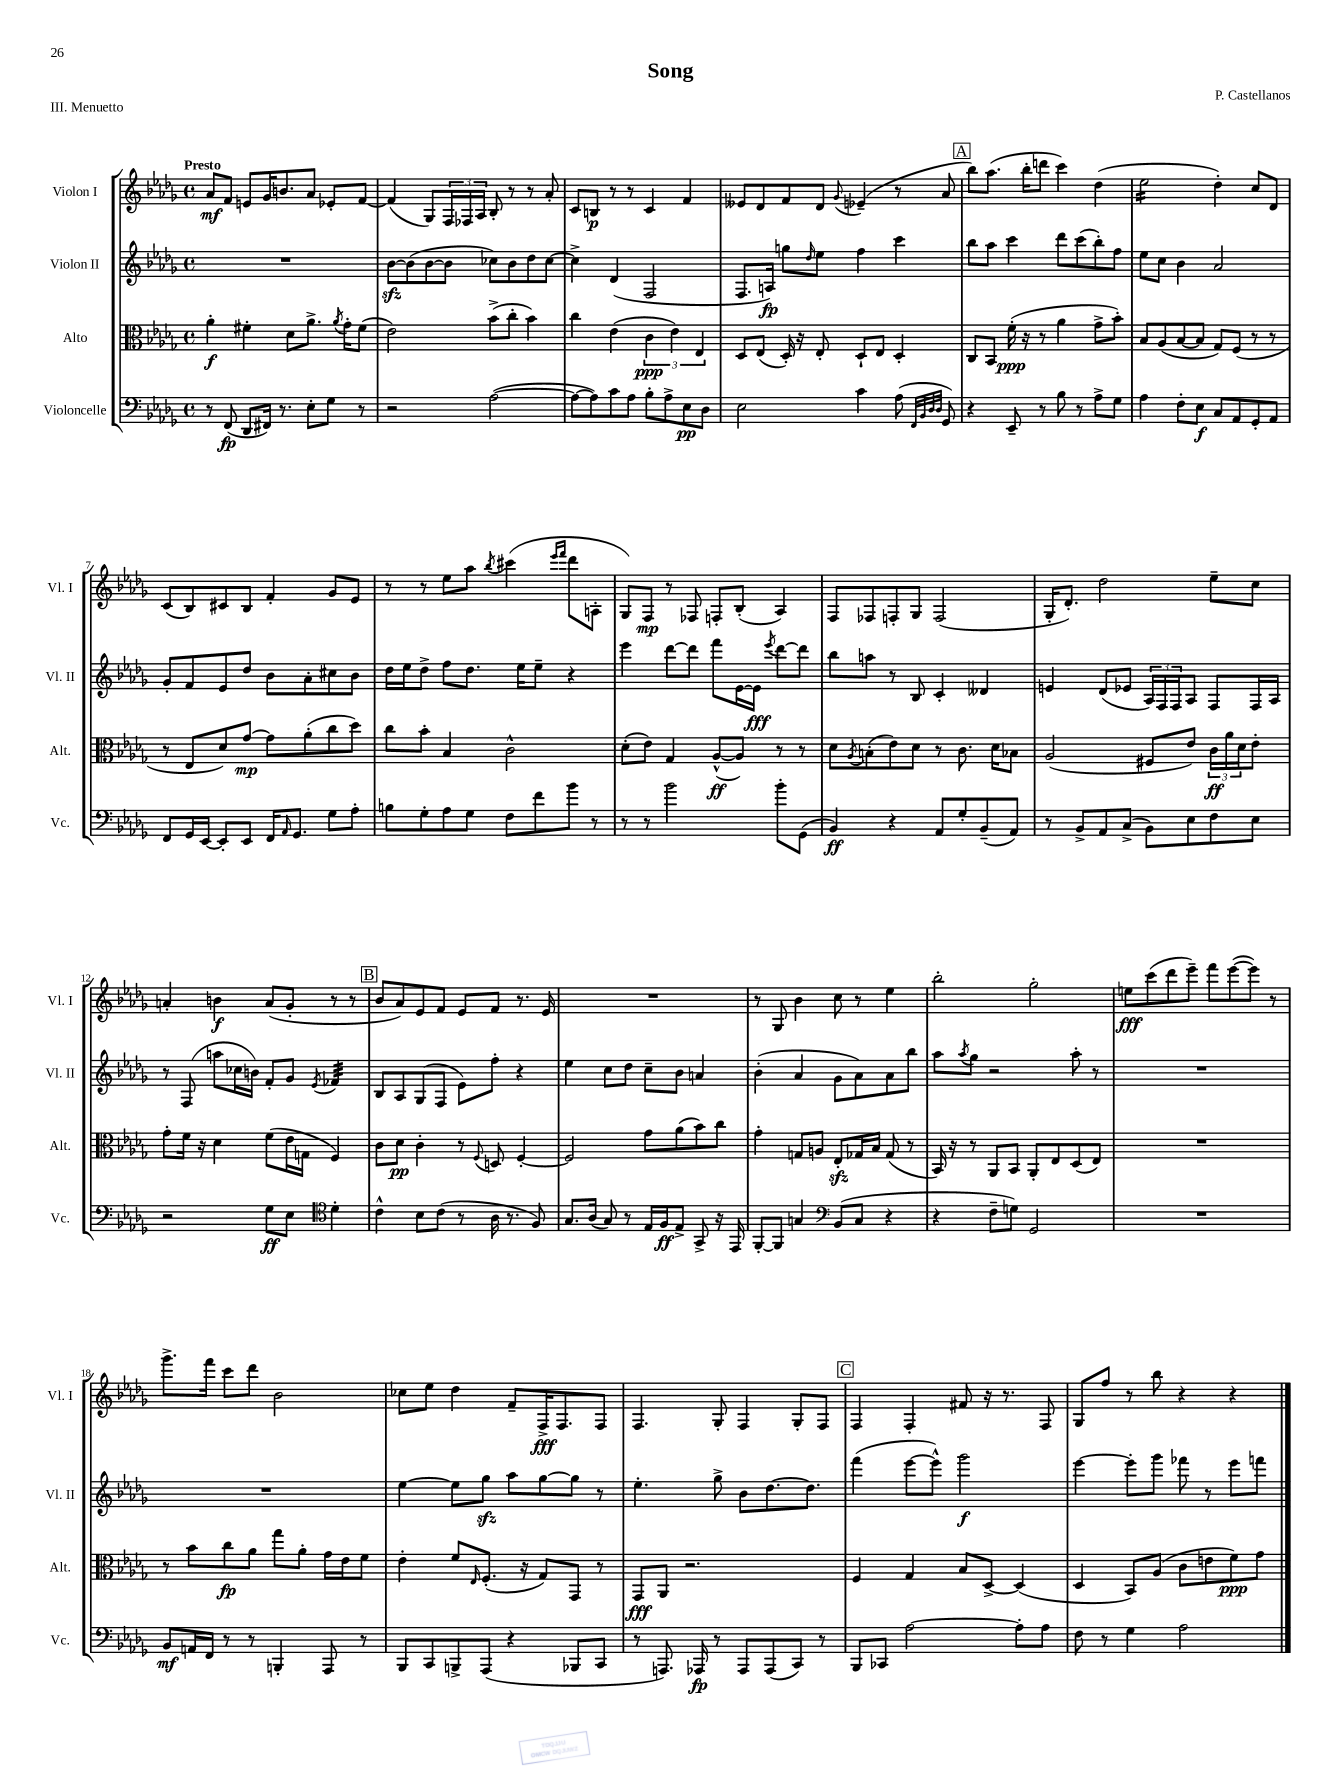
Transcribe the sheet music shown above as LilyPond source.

\header { title = "Song" composer = "P. Castellanos" piece = "III. Menuetto" }
<<
\new StaffGroup <<
\new Staff = "s0" \with { instrumentName = "Violon I" shortInstrumentName = "Vl. I" } {
    \clef treble \key des \major \defaultTimeSignature \time 4/4 \tempo "Presto"
    aes'8\mf f'8 e'8 ges'16 b'8. aes'8 ees'8-. f'8~ |
    f'4( ges8) \tuplet 3/2 { f16 fes16 aes16 } bes8-. r8 r8 aes'8-. |
    c'8 b8\p r8 r8 c'4 f'4 |
    eeses'8 des'8 f'8 des'8 \appoggiatura { ges'8 } ees'4--( r8 aes'8 |
    \mark \markup { \box "A" } bes''8) aes''8.( bes''16-. d'''8 c'''4) des''4( |
    ees''2:16 des''4-.) c''8 des'8 |
    c'8( bes8) cis'8 bes8 f'4-. ges'8 ees'8 |
    r8 r8 ees''8 aes''8 \acciaccatura { bes''8 } cis'''4( \grace { ees'''16 f'''16 } des'''8 a8-. |
    ges8) f8\mp r8 fes8 f8-. bes8-.( aes4) |
    f8 fes8 f8-. ges8 f2( |
    ges16-. des'8.-.) des''2 ees''8-- c''8 |
    a'4-. b'4\f a'8( ges'8-. r8 r8 |
    \mark \markup { \box "B" } bes'8 aes'8) ees'8 f'8 ees'8 f'8 r8. ees'16 |
    R1 |
    r8 ges8 bes'4 c''8 r8 ees''4 |
    bes''2-. ges''2-. |
    e''8\fff c'''8( des'''8 ees'''8--) f'''8 ees'''8~( ees'''8) r8 |
    ges'''8.-> f'''16 c'''8 des'''8 bes'2 |
    ces''8 ees''8 des''4 f'8-- f16->\fff f8. f8 |
    f4. ges8-. f4 ges8-. f8 |
    \mark \markup { \box "C" } f4 f4-. fis'8 r16 r8. f8 |
    ges8 f''8 r8 bes''8 r4 r4 \bar "|." |
}
\new Staff = "s1" \with { instrumentName = "Violon II" shortInstrumentName = "Vl. II" } {
    \clef treble \key des \major \defaultTimeSignature \time 4/4
    R1 |
    bes'8~\sfz bes'8( bes'8~ bes'8 ces''8) bes'8 des''8 ces''8~ |
    ces''4-> des'4( f2 |
    f8. a16\fp) g''8 \grace { des''16 } ees''8 f''4 c'''4 |
    \mark \markup { \box "A" } bes''8 aes''8 c'''4 des'''8 c'''8( bes''8-.) f''8 |
    ees''8 c''8 bes'4 aes'2 |
    ges'8-. f'8 ees'8 des''8 bes'8 aes'8-. cis''8 bes'8 |
    des''16 ees''16 des''8-> f''8 des''8. ees''16 ees''8-- r4 |
    ees'''4 des'''8~ des'''8 f'''8 ees'16~ ees'16\fff \acciaccatura { ees'''8 } des'''8~ des'''8 |
    bes''8 a''8 r8 bes8 c'4-. deses'4 |
    e'4 des'8( ees'8 \tuplet 3/2 { aes16) f16 f16 } aes8 f8 f16 aes16 |
    r8 f8( a''8 ces''16 b'16) f'8-. ges'8 \acciaccatura { ees'8 } fes'4:32 |
    \mark \markup { \box "B" } bes8 aes8 ges8( f8 ees'8) f''8-. r4 |
    ees''4 c''8 des''8 c''8-- bes'8 a'4 |
    bes'4-.( aes'4 ges'8 aes'8) aes'8 bes''8 |
    aes''8 \acciaccatura { aes''8 } ges''8 r2 aes''8-. r8 |
    R1 |
    R1 |
    ees''4~ ees''8 ges''8\sfz aes''8 ges''8~ ges''8 r8 |
    ees''4.-. ges''8-> bes'8 des''8.~ des''8. |
    \mark \markup { \box "C" } f'''4( ees'''8~ ees'''8-^) ges'''2\f |
    ees'''4~ ees'''8-. ges'''8 fes'''8 r8 ees'''8 f'''8 \bar "|." |
}
\new Staff = "s2" \with { instrumentName = "Alto" shortInstrumentName = "Alt." } {
    \clef alto \key des \major \defaultTimeSignature \time 4/4
    aes'4-.\f fis'4-. des'8 aes'8.-> \acciaccatura { aes'8 } ges'16-. fis'8( |
    ees'2) bes'8->( c''8-. bes'4) |
    c''4 ees'4( \tuplet 3/2 { c'4\ppp ees'4) ees4 } |
    des8 ees8( des16-.) r16 ees8-. des8-! ees8 des4-. |
    \mark \markup { \box "A" } c8 bes,8 f'16-.\ppp( r16 r8 aes'4 ges'8-> bes'8-.) |
    bes8 aes8( bes8~ bes8 ges8) f8( r8 r8 |
    r8 ees8 des'8) ges'8~\mp ges'8 aes'8-.( c''8 des''8) |
    c''8 bes'8-. bes4 c'2-^ |
    des'8-.( ees'8) ges4 aes8~-^\ff( aes8) r8 r8 |
    des'8 \acciaccatura { aes8 } b8-.( ees'8) des'8 r8 c'8. des'16 bes8 |
    aes2( fis8 ees'8) \tuplet 3/2 { c'16\ff aes'16 des'16 } ees'8-. |
    ges'8-. f'16 r16 des'4 f'8( ees'16 g16 f4) |
    \mark \markup { \box "B" } c'8 des'8\pp c'4-. r8 \appoggiatura { f8 } d8 f4~-. |
    f2 ges'8 aes'8( bes'8) c''8 |
    ges'4-. g8 a8 ees8-.\sfz ges16 bes16 ges8( r8 |
    bes,16) r16 r8 aes,8 bes,8 aes,8-. ees8 des8( ees8) |
    R1 |
    r8 bes'8 c''8\fp aes'8 ges''8 aes'8-. ges'16 ees'16 f'8 |
    ees'4-. f'8 \grace { ees16 } f8.-.( r16 ges8) ges,8 r8 |
    ges,8\fff aes,8 r2. |
    \mark \markup { \box "C" } f4 ges4 bes8 des8~-> des4( |
    des4 bes,8) aes8( c'8 e'8 f'8\ppp) ges'8 \bar "|." |
}
\new Staff = "s3" \with { instrumentName = "Violoncelle" shortInstrumentName = "Vc." } {
    \clef bass \key des \major \defaultTimeSignature \time 4/4
    r8 f,8\fp( des,8 fis,16) r8. ees8-. ges8 r8 |
    r2 aes2~( |
    aes8~ aes8) c'8 aes8 bes8-. aes8-> ees8\pp des8 |
    ees2 c'4 aes8( \grace { f,32 bes,32 des32 des32 } ges,8) |
    \mark \markup { \box "A" } r4 ees,8-- r8 bes8 r8 aes8-> ges8 |
    aes4 f8-. ees8\f c8 aes,8 ges,8-. aes,8 |
    f,8 ges,16 ees,16~ ees,8-. ees,8 f,16 \grace { aes,16 } ges,8. ges8 aes8-. |
    b8 ges8-. aes8 ges8 f8 f'8 bes'8 r8 |
    r8 r8 bes'2 bes'8-. ges,8( |
    bes,4\ff) r4 aes,8 ges8-. bes,8--( aes,8) |
    r8 bes,8-> aes,8 c8->( bes,8) ees8 f8 ees8 |
    r2 ges8\ff ees8 \clef tenor des'4-. |
    \mark \markup { \box "B" } c'4-^ bes8 c'8( r8 aes16 r8. f8) |
    ges8. aes16( ges8) r8 ees16 f16\ff ees8-> ges,8-> r16 ees,16 |
    f,8~-. f,8 g4 \clef bass bes,8( c8 r4 |
    r4 f8-- g8) ges,2 |
    R1 |
    bes,8\mf a,16 f,16 r8 r8 b,,4-. aes,,8 r8 |
    bes,,8 c,8 b,,8-> aes,,8( r4 bes,,8 c,8 |
    r8 a,,8.) aes,,16\fp r8 aes,,8 aes,,8( c,8) r8 |
    \mark \markup { \box "C" } bes,,8 ces,8 aes2~ aes8-. aes8 |
    f8 r8 ges4 aes2 \bar "|." |
}
>>
>>
